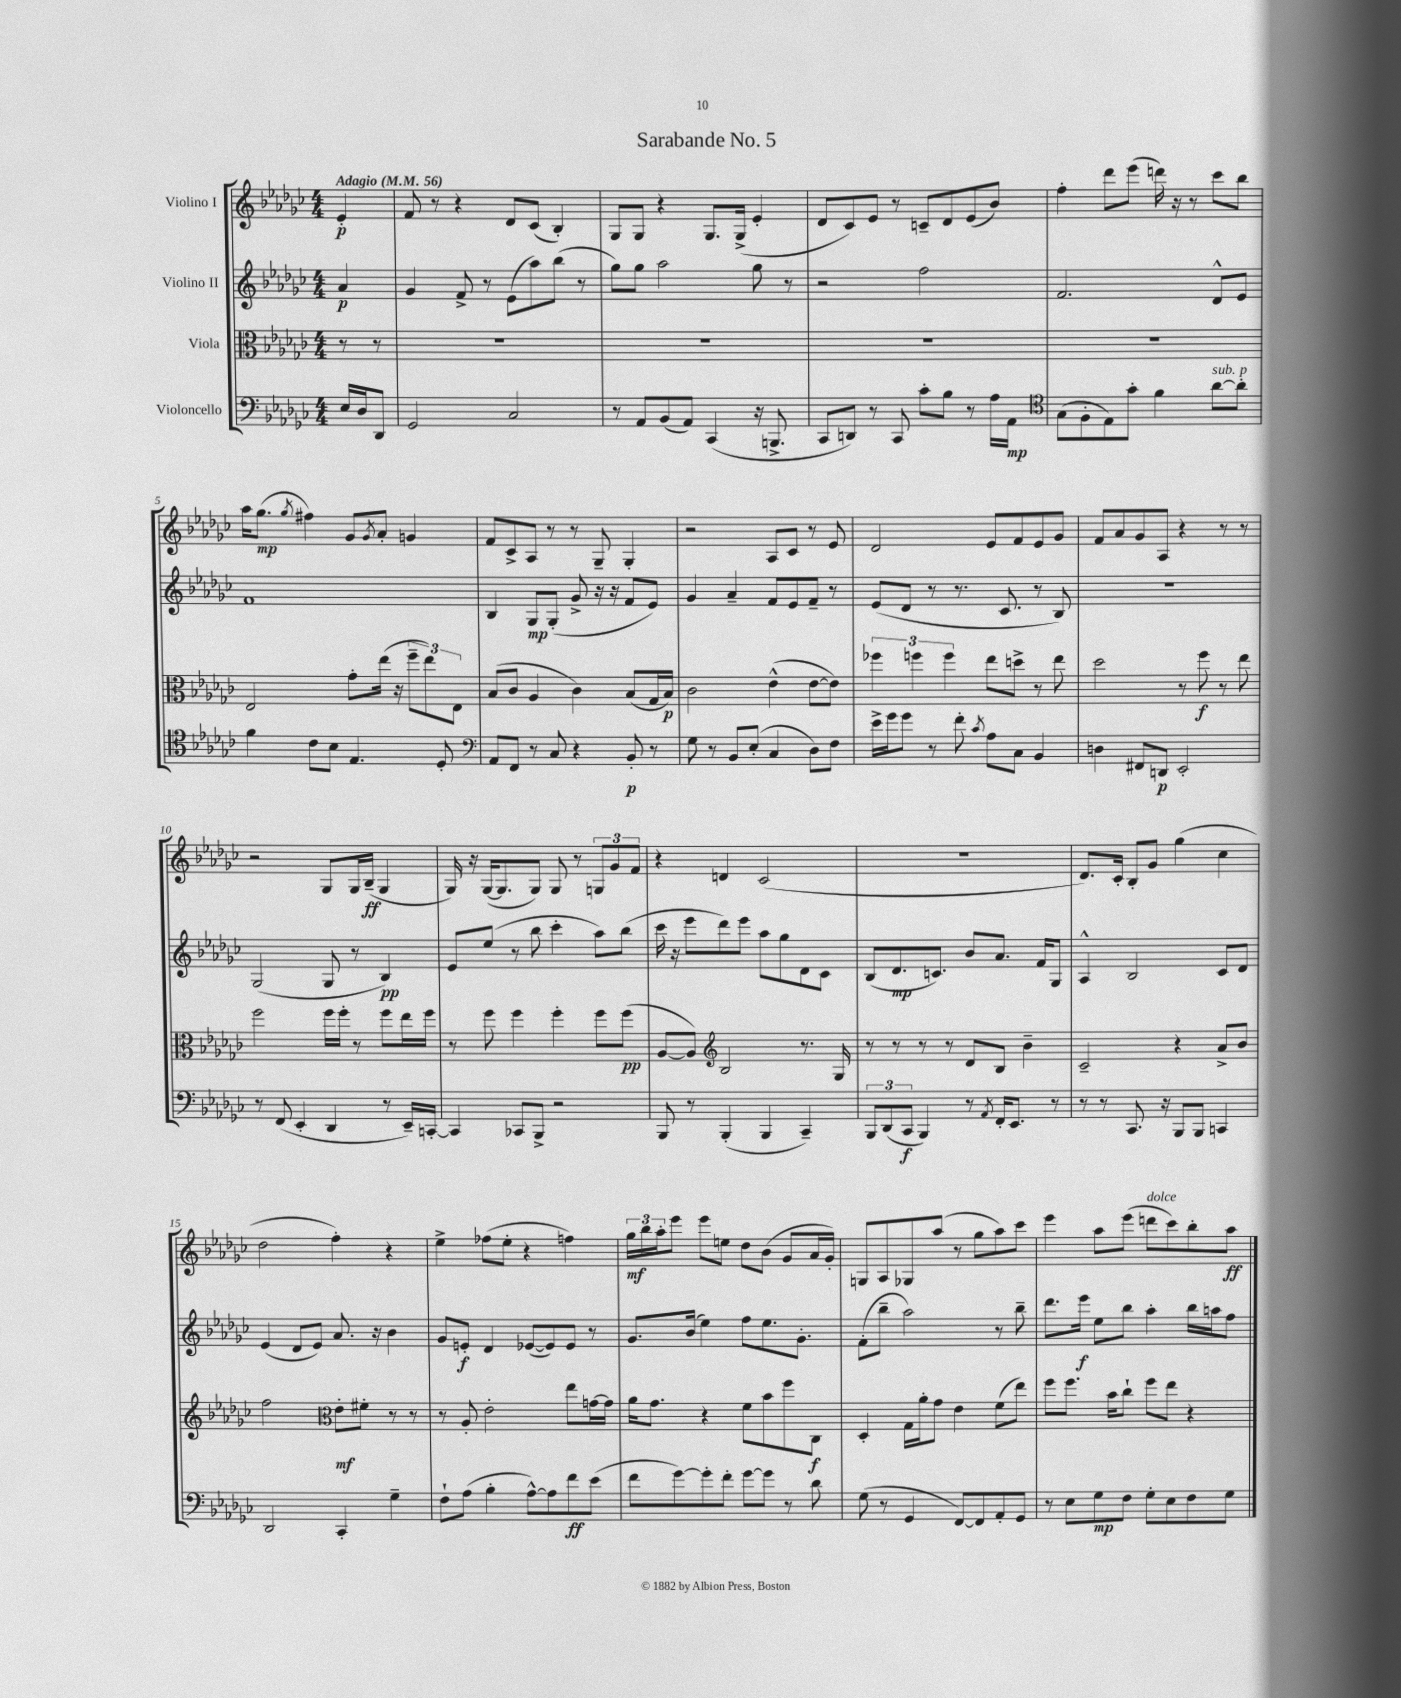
\header { title = "Sarabande No. 5" }
<<
\new StaffGroup <<
\new Staff = "s0" \with { instrumentName = "Violino I" } {
    \clef treble \key ges \major \numericTimeSignature \time 4/4 \partial 4 \tempo "Adagio" 4 = 56
    ees'4-.\p |
    f'8 r8 r4 des'8 ces'8( bes4-.) |
    ges8 ges8 r4 ges8. ges16->( ees'4-. |
    des'8 ces'8) ees'8 r8 c'8-- des'8 ees'8( bes'8) |
    f''4-. des'''8 ees'''8( d'''16) r16 r8 ces'''8 bes''8 |
    aes''16 ges''8.\mp( \acciaccatura { ges''8 } fis''4) ges'8 \acciaccatura { ges'8 } aes'8-. g'4 |
    f'8 ces'8-> aes8 r8 r8 ges8-- ges4-. |
    r2 aes8 ces'8 r8 ees'8 |
    des'2 ees'8 f'8 ees'8 ges'8 |
    f'8 aes'8 ges'8 aes8 r4 r8 r8 |
    r2 ges8 ges16 bes16--\ff( ges4 |
    ges16) r16 ges16~( ges8. ges8) ges8 r8 \tuplet 3/2 { g8 ges'8 f'8 } |
    r4 d'4 ces'2( |
    R1 |
    des'8.) ces'16-. bes8-. ges'8 ges''4( ces''4 |
    des''2 f''4-.) r4 |
    ees''4-> fes''8( ees''8-. r4 f''4) |
    \tuplet 3/2 { ges''16\mf bes''16 aes''16-. } ees'''8 ees'''8 e''8 des''8 bes'8( ges'8 aes'16 ges'16-.) |
    g8 aes8 ges8 aes''8( r8 ges''8 aes''8) ces'''8 |
    ees'''4 aes''8 ees'''8( d'''8^\markup { \italic "dolce" } ces'''8) bes''8-. aes''8\ff \bar "|." |
}
\new Staff = "s1" \with { instrumentName = "Violino II" } {
    \clef treble \key ges \major \numericTimeSignature \time 4/4 \partial 4
    aes'4\p |
    ges'4 f'8-> r8 ees'8( aes''8) bes''8( r8 |
    ges''8) ges''8 aes''2 ges''8 r8 |
    r2 f''2 |
    f'2. des'8-^ ees'8 |
    f'1 |
    bes4 ges8\mp ges8-.( ges'8-> r16 r16 f'8 ees'8) |
    ges'4 aes'4-- f'8 ees'8 f'8-- r8 |
    ees'8( des'8 r8 r8. ces'8. r8 bes8) |
    R1 |
    ges2( ges8 r8 bes4\pp) |
    ees'8 ees''8( r8 bes''8 ces'''4-. aes''8) bes''8( |
    ces'''16 r16 ees'''8 des'''8) ees'''8 aes''8 ges''8 des'8 ces'8 |
    bes8( des'8.\mp c'8.) bes'8 aes'8. f'16 ges8 |
    aes4-^ bes2 ces'8 des'8 |
    ees'4( des'8 ees'8) aes'8. r16 bes'4 |
    ges'8 e'8-.\f des'4 ees'8~( ees'8) ees'8 r8 |
    ges'8. bes'16( ees''4) f''8 ees''8. ges'8.-. |
    f'8-.( bes''8-- aes''2) r8 bes''8-- |
    des'''8. ees'''16\f ees''8 bes''8 aes''4-. bes''16 a''16 f''8 \bar "|." |
}
\new Staff = "s2" \with { instrumentName = "Viola" } {
    \clef alto \key ges \major \numericTimeSignature \time 4/4 \partial 4
    r8 r8 |
    R1 |
    R1 |
    R1 |
    R1 |
    ees2 ges'8-. ees''16( r16 \tuplet 3/2 { f''8-- ees''8) ees8 } |
    bes8( ces'8 aes4 ces'4) bes8( ges16 bes16\p) |
    ces'2 ees'4-^( ees'8~ ees'8) |
    \tuplet 3/2 { fes''4 f''4 f''4 } ees''8 d''8-> r8 ees''8 |
    des''2 r8 f''8\f r8 ees''8 |
    f''2 f''16 f''16-. r8 f''8 ees''16 f''16 |
    r8 f''8 f''4 f''4-. f''8 f''8\pp( |
    aes8~ aes8) \clef treble bes2 r8. ges16 |
    r8 r8 r8 r8 des'8 bes8 bes'4-- |
    ces'2-- r4 aes'8-> bes'8 |
    f''2 \clef alto ees'8-.\mf fis'8-. r8 r8 |
    r8 aes8-. ees'2-. ees''8 g'16~ g'16 |
    aes'16 ges'8. r4 f'8 bes'8 f''8 ces8\f |
    des4-. ges16 aes'16-. ges'8 ees'4 f'8( ees''8) |
    f''8 f''8. bes'16 ces''8-! f''8 ees''8 r4 \bar "|." |
}
\new Staff = "s3" \with { instrumentName = "Violoncello" } {
    \clef bass \key ges \major \numericTimeSignature \time 4/4 \partial 4
    ees16 des16 des,8 |
    ges,2 ces2 |
    r8 aes,8 bes,8( aes,8) ces,4( r16 b,,8.-> |
    ces,8 d,8) r8 ces,8 ces'8-. bes8 r8 aes16 aes,16\mp |
    \clef tenor ges8( f8-. ees8) ges'8-. f'4 aes'8~^\markup { \italic "sub. p" } aes'8-. |
    f'4 ces'8 bes8 ees4. des8-. |
    \clef bass aes,8 f,8 r8 ces8 r4 bes,8-.\p r8 |
    ges8 r8 bes,8 ees8-.( ces4 des8) f8 |
    ees'16-> ges'16 ges'8 r8 f'8-. \acciaccatura { ces'8 } aes8 ces8 bes,4 |
    d4 fis,8 d,8\p ees,2-. |
    r8 f,8( ees,4-. des,4 r8 ees,16--) c,16~-. |
    c,4 ces,8 bes,,8-> r2 |
    bes,,8 r8 bes,,4-.( bes,,4 ces,4--) |
    \tuplet 3/2 { bes,,8 des,8( ces,8\f } bes,,4) r8 \acciaccatura { aes,8 } f,16-. ees,8. r8 |
    r8 r8 ces,8. r16 bes,,8 bes,,8 c,4 |
    des,2 ces,4-. ges4-- |
    f8-! aes8( bes4-. aes8~-^) aes8 f'8\ff ees'8( |
    f'8 ges'8~) ges'8-. f'8-. ges'8~ ges'8 r8 des'8 |
    ges8( r8 ges,4 f,8~) f,8 aes,8-. ges,8 |
    r8 ees8 ges8\mp f8 ges8-. ees8 f8 ges8 \bar "|." |
}
>>
>>
